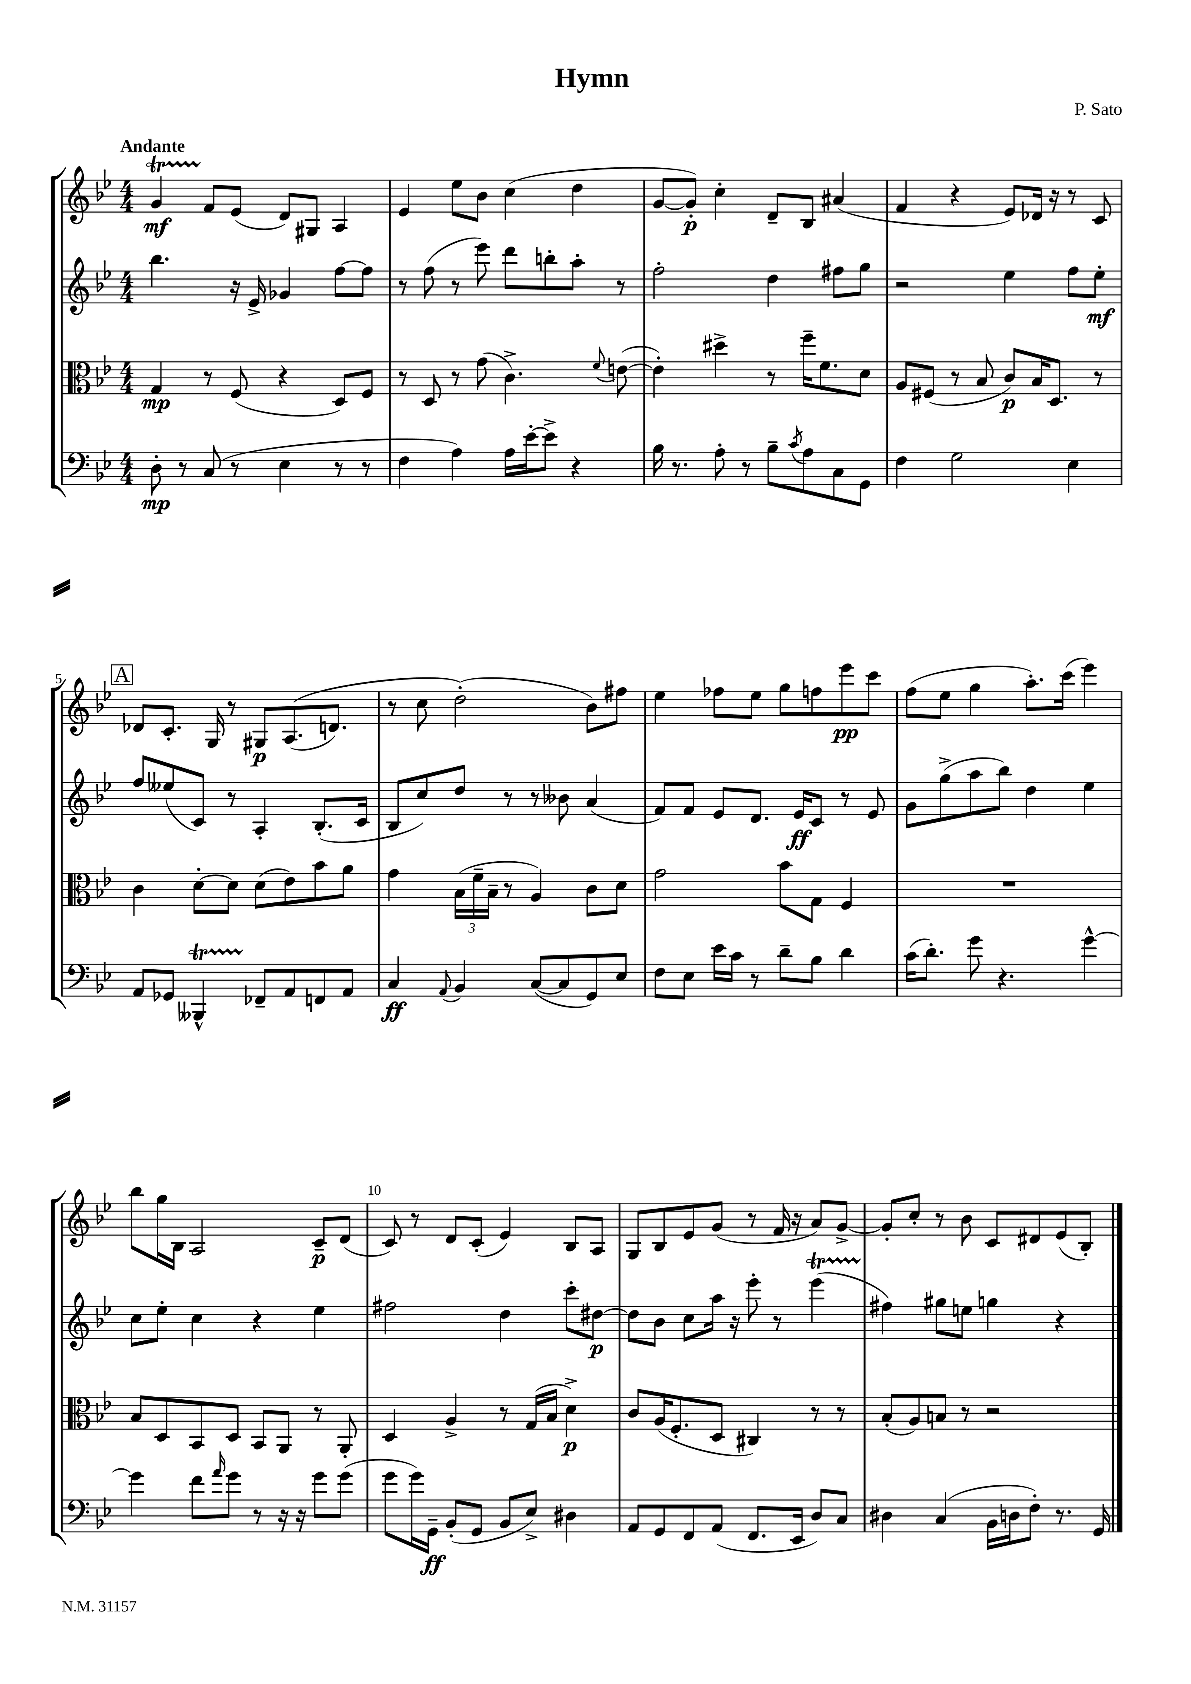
\header { title = "Hymn" composer = "P. Sato" }
<<
\new StaffGroup <<
\new Staff = "s0" {
    \clef treble \key bes \major \numericTimeSignature \time 4/4 \tempo "Andante"
    g'4\startTrillSpan\mf f'8\stopTrillSpan ees'8( d'8) gis8 a4 |
    ees'4 ees''8 bes'8 c''4( d''4 |
    g'8~ g'8-.\p) c''4-. d'8-- bes8 ais'4( |
    f'4 r4 ees'8) des'16 r16 r8 c'8 |
    \mark \markup { \box "A" } des'8 c'8.-. g16 r8 gis8\p a8.(\( d'8.) |
    r8 c''8 d''2-.(\) bes'8) fis''8 |
    ees''4 fes''8 ees''8 g''8 f''8 ees'''8\pp c'''8 |
    f''8( ees''8 g''4 a''8.-.) c'''16( ees'''4) |
    bes''8 g''16 bes16 a2 c'8--\p d'8( |
    c'8) r8 d'8 c'8-.( ees'4) bes8 a8 |
    g8 bes8 ees'8 g'8( r8 f'16 r16 a'8) g'8~-> |
    g'8-. c''8-. r8 bes'8 c'8 dis'8 ees'8( bes8-.) \bar "|." |
}
\new Staff = "s1" {
    \clef treble \key bes \major \numericTimeSignature \time 4/4
    bes''4. r16 ees'16-> ges'4 f''8~ f''8 |
    r8 f''8( r8 ees'''8) d'''8 b''8-. a''8-. r8 |
    f''2-. d''4 fis''8 g''8 |
    r2 ees''4 f''8 ees''8-.\mf |
    \mark \markup { \box "A" } f''8 eeses''8( c'8) r8 a4-. bes8.-.( c'16 |
    bes8 c''8) d''8 r8 r8 beses'8 a'4( |
    f'8) f'8 ees'8 d'8. ees'16\ff c'8 r8 ees'8 |
    g'8 g''8->( a''8 bes''8) d''4 ees''4 |
    c''8 ees''8-. c''4 r4 ees''4 |
    fis''2 d''4 c'''8-. dis''8~\p |
    dis''8 bes'8 c''8 a''16 r16 ees'''8-. r8 ees'''4\startTrillSpan( |
    fis''4\stopTrillSpan) gis''8 e''8 g''4 r4 \bar "|." |
}
\new Staff = "s2" {
    \clef alto \key bes \major \numericTimeSignature \time 4/4
    g4\mp r8 f8( r4 d8) f8 |
    r8 d8 r8 g'8( c'4.->) \appoggiatura { f'8 } e'8~( |
    e'4-.) dis''4-> r8 f''16-- f'8. d'8 |
    a8 fis8( r8 bes8 c'8\p) bes16 d8. r8 |
    \mark \markup { \box "A" } c'4 d'8~-. d'8 d'8( ees'8) bes'8 a'8 |
    g'4 \tuplet 3/2 { bes16( f'16-- bes16-- } r8 a4) c'8 d'8 |
    g'2 bes'8 g8 f4 |
    R1 |
    bes8 d8 bes,8 d8 bes,8 a,8 r8 a,8-. |
    d4 a4-> r8 g16( bes16 d'4->\p) |
    c'8 a16( f8.-. d8 cis4) r8 r8 |
    bes8-.( a8) b8 r8 r2 \bar "|." |
}
\new Staff = "s3" {
    \clef bass \key bes \major \numericTimeSignature \time 4/4
    d8-.\mp r8 c8( r8 ees4 r8 r8 |
    f4 a4) a16 ees'16~-. ees'8-> r4 |
    bes16 r8. a8-. r8 bes8-- \acciaccatura { c'8 } a8 c8 g,8 |
    f4 g2 ees4 |
    \mark \markup { \box "A" } a,8 ges,8 beses,,4-^\startTrillSpan fes,8--\stopTrillSpan a,8 f,8 a,8 |
    c4\ff \appoggiatura { a,8 } bes,4 c8~( c8 g,8) ees8 |
    f8 ees8 ees'16 c'16 r8 d'8-- bes8 d'4 |
    c'16( d'8.-.) g'8 r4. g'4~-^ |
    g'4 f'8 \grace { a'16 } g'8 r8 r16 r16 g'8 g'8( |
    g'8 g'16) g,16--\ff bes,8-.( g,8 bes,8 ees8->) dis4 |
    a,8 g,8 f,8 a,8( f,8. ees,16 d8) c8 |
    dis4 c4( bes,16 d16 f8-.) r8. g,16 \bar "|." |
}
>>
>>
\layout { \context { \Score \override BarNumber.break-visibility = ##(#f #t #t) barNumberVisibility = #(every-nth-bar-number-visible 5) } }
